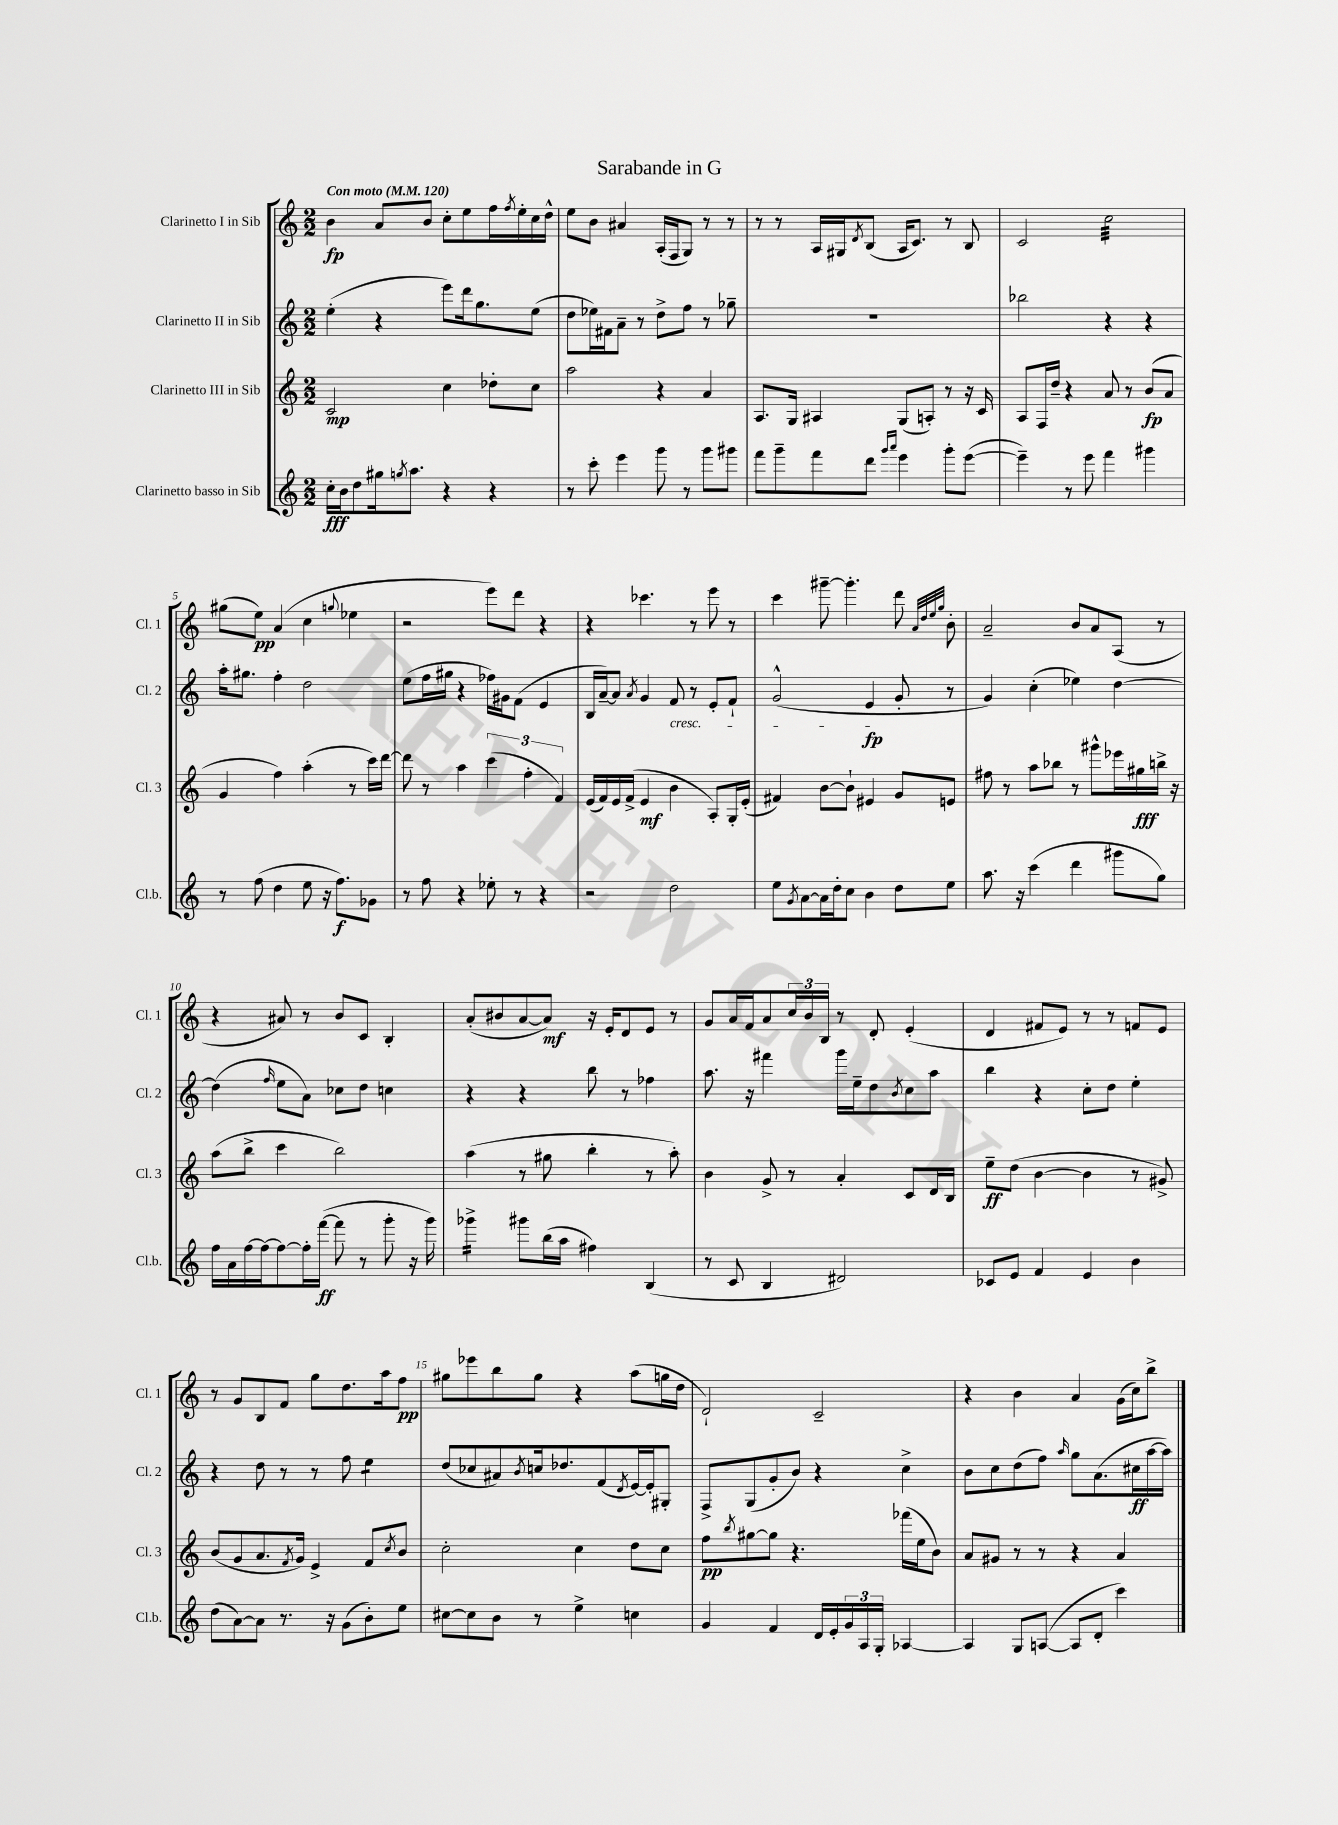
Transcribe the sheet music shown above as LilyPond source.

\header { title = "Sarabande in G" }
<<
\new StaffGroup <<
\new Staff = "s0" \with { instrumentName = "Clarinetto I in Sib" shortInstrumentName = "Cl. 1" } {
    \clef treble \key c \major \numericTimeSignature \time 2/2 \tempo "Con moto" 4 = 120
    b'4\fp a'8 b'8 c''8-. e''8 f''16 \acciaccatura { f''8 } e''16-. c''16 d''16-^ |
    e''8 b'8 ais'4 a16-.( f16 g8) r8 r8 |
    r8 r8 a16 gis16 \acciaccatura { d'8 } b8( a16 c'8.) r8 b8 |
    c'2 c''2:32 |
    gis''8( e''8\pp) a'4( c''4 \appoggiatura { g''8 } ees''4 |
    r2 e'''8) d'''8 r4 |
    r4 ces'''4. r8 e'''8 r8 |
    c'''4 gis'''8~-- gis'''4.-. d'''8 \grace { a'32 d''32 e''32 g''32 } b'8-. |
    a'2-- b'8 a'8 a8( r8 |
    r4 ais'8) r8 b'8 c'8 b4-. |
    a'8-.( bis'8 a'8~ a'8\mf) r16 e'16-. d'8 e'8 r8 |
    g'8 a'16 f'16 a'8 \tuplet 3/2 { c''16 b'16 b16 } r8 d'8-. e'4-.( |
    d'4 fis'8 e'8) r8 r8 f'8 e'8 |
    r8 g'8 b8 f'8 g''8 d''8. a''16 f''8\pp |
    gis''8 ees'''8 b''8 gis''8 r4 a''8( g''16 d''16 |
    d'2-!) c'2-- |
    r4 b'4 a'4 g'16( c''16) b''8-> \bar "|." |
}
\new Staff = "s1" \with { instrumentName = "Clarinetto II in Sib" shortInstrumentName = "Cl. 2" } {
    \clef treble \key c \major \numericTimeSignature \time 2/2
    e''4-.( r4 e'''8) d'''16 g''8. e''8( |
    d''8 ees''16) fis'16 a'8-- r8 d''8-> f''8 r8 ges''8-- |
    R1 |
    bes''2 r4 r4 |
    a''16-. gis''8. f''4-. d''2 |
    e''8( f''16 gis''16 r4 fes''16) gis'16 f'8( e'4 |
    b16 a'16~--) a'8 \acciaccatura { a'8 } g'4 f'8\cresc r8 e'8-. f'8-! |
    g'2-^( e'4\fp\! g'8-. r8 |
    g'4) c''4-.( ees''4) d''4~ |
    d''4( \grace { f''16 } e''8 a'8) ces''8 d''8 c''4 |
    r4 r4 b''8 r8 fes''4 |
    a''8. r16 fis'''4 g'''16 e''16-- d''8 \acciaccatura { b'8 } c''8 a''8 |
    b''4 r4 c''8-. d''8 e''4-. |
    r4 d''8 r8 r8 f''8 e''4:8 |
    d''8( ces''8 ais'8) \acciaccatura { b'8 } c''16 des''8. f'8( \acciaccatura { d'8 } e'16~) e'16-. gis8-. |
    f8-> g8( g'8-. b'8) r4 c''4-> |
    b'8 c''8 d''8( f''8) \grace { a''16 } g''8 a'8.( cis''16\ff a''16~ a''16) \bar "|." |
}
\new Staff = "s2" \with { instrumentName = "Clarinetto III in Sib" shortInstrumentName = "Cl. 3" } {
    \clef treble \key c \major \numericTimeSignature \time 2/2
    c'2\mp c''4 des''8-. c''8 |
    a''2 r4 a'4 |
    a8. g16 ais4 g8( a8-.) r8 r16 c'16 |
    a8 f16 d''16-- r4 a'8 r8 b'8\fp( a'8 |
    g'4 f''4) a''4-.( r8 c'''16) d'''16~ |
    d'''8 r8 a''4 \tuplet 3/2 { c'''4( f''4-. f'4) } |
    e'16( f'16) e'16 f'16->( e'4\mf b'4 a8-.) g16-. e'16-.( |
    fis'4) b'8~ b'8-! eis'4 g'8 e'8 |
    fis''8 r8 a''8 bes''8 r8 gis'''8-^ ees'''16 gis''16\fff b''16-> r16 |
    a''8( b''8-> c'''4 b''2) |
    a''4( r8 gis''8 b''4-. r8 a''8-.) |
    b'4 g'8-> r8 a'4-. c'8 d'16 b16 |
    e''8--\ff d''8( b'4~ b'4 r8 gis'8->) |
    b'8( g'8 a'8. \acciaccatura { f'8 } g'16) e'4-> f'8 \acciaccatura { c''8 } b'8 |
    c''2-. c''4 d''8 c''8 |
    f''8\pp \acciaccatura { b''8 } gis''8~ gis''8 r4. fes'''16( e''16 b'8) |
    a'8 gis'8 r8 r8 r4 a'4 \bar "|." |
}
\new Staff = "s3" \with { instrumentName = "Clarinetto basso in Sib" shortInstrumentName = "Cl.b." } {
    \clef treble \key c \major \numericTimeSignature \time 2/2
    c''16-.\fff b'16 d''8 gis''16 \acciaccatura { g''8 } a''8. r4 r4 |
    r8 c'''8-. e'''4 g'''8 r8 g'''8 gis'''8 |
    f'''8 g'''8-- f'''8 d'''8 \grace { g'''16 a'''16 } e'''4 g'''8-. e'''8~( |
    e'''4--) r8 e'''8 f'''4 gis'''4 |
    r8 f''8( d''4 e''8 r16 f''8.\f) ges'8 |
    r8 f''8 r4 ees''8-. r8 r4 |
    r2 d''2 |
    e''8 \acciaccatura { g'8 } a'8~ a'16 d''16-. c''8 b'4 d''8 e''8 |
    a''8. r16 c'''4( d'''4 gis'''8 g''8) |
    f''16 a'16 f''16~ f''16~ f''8~ f''16-. f'''16~\ff( f'''8 r8 g'''8-. r16 g'''16) |
    ges'''4:16-> gis'''8 b''16( a''16 fis''4) b4( |
    r8 c'8 b4 dis'2) |
    ces'8 e'8 f'4 e'4 b'4 |
    d''8( a'8~) a'8 r8. r16 g'8( b'8-.) e''8 |
    cis''8~ cis''8 b'8 r8 e''4-> c''4 |
    g'4 f'4 d'16 e'16-. \tuplet 3/2 { g'16 a16 g16-. } aes4~ |
    aes4 g8 a8~( a8 d'8-. c'''4) \bar "|." |
}
>>
>>
\layout { \context { \Score \override BarNumber.break-visibility = ##(#f #t #t) barNumberVisibility = #(every-nth-bar-number-visible 5) } }
